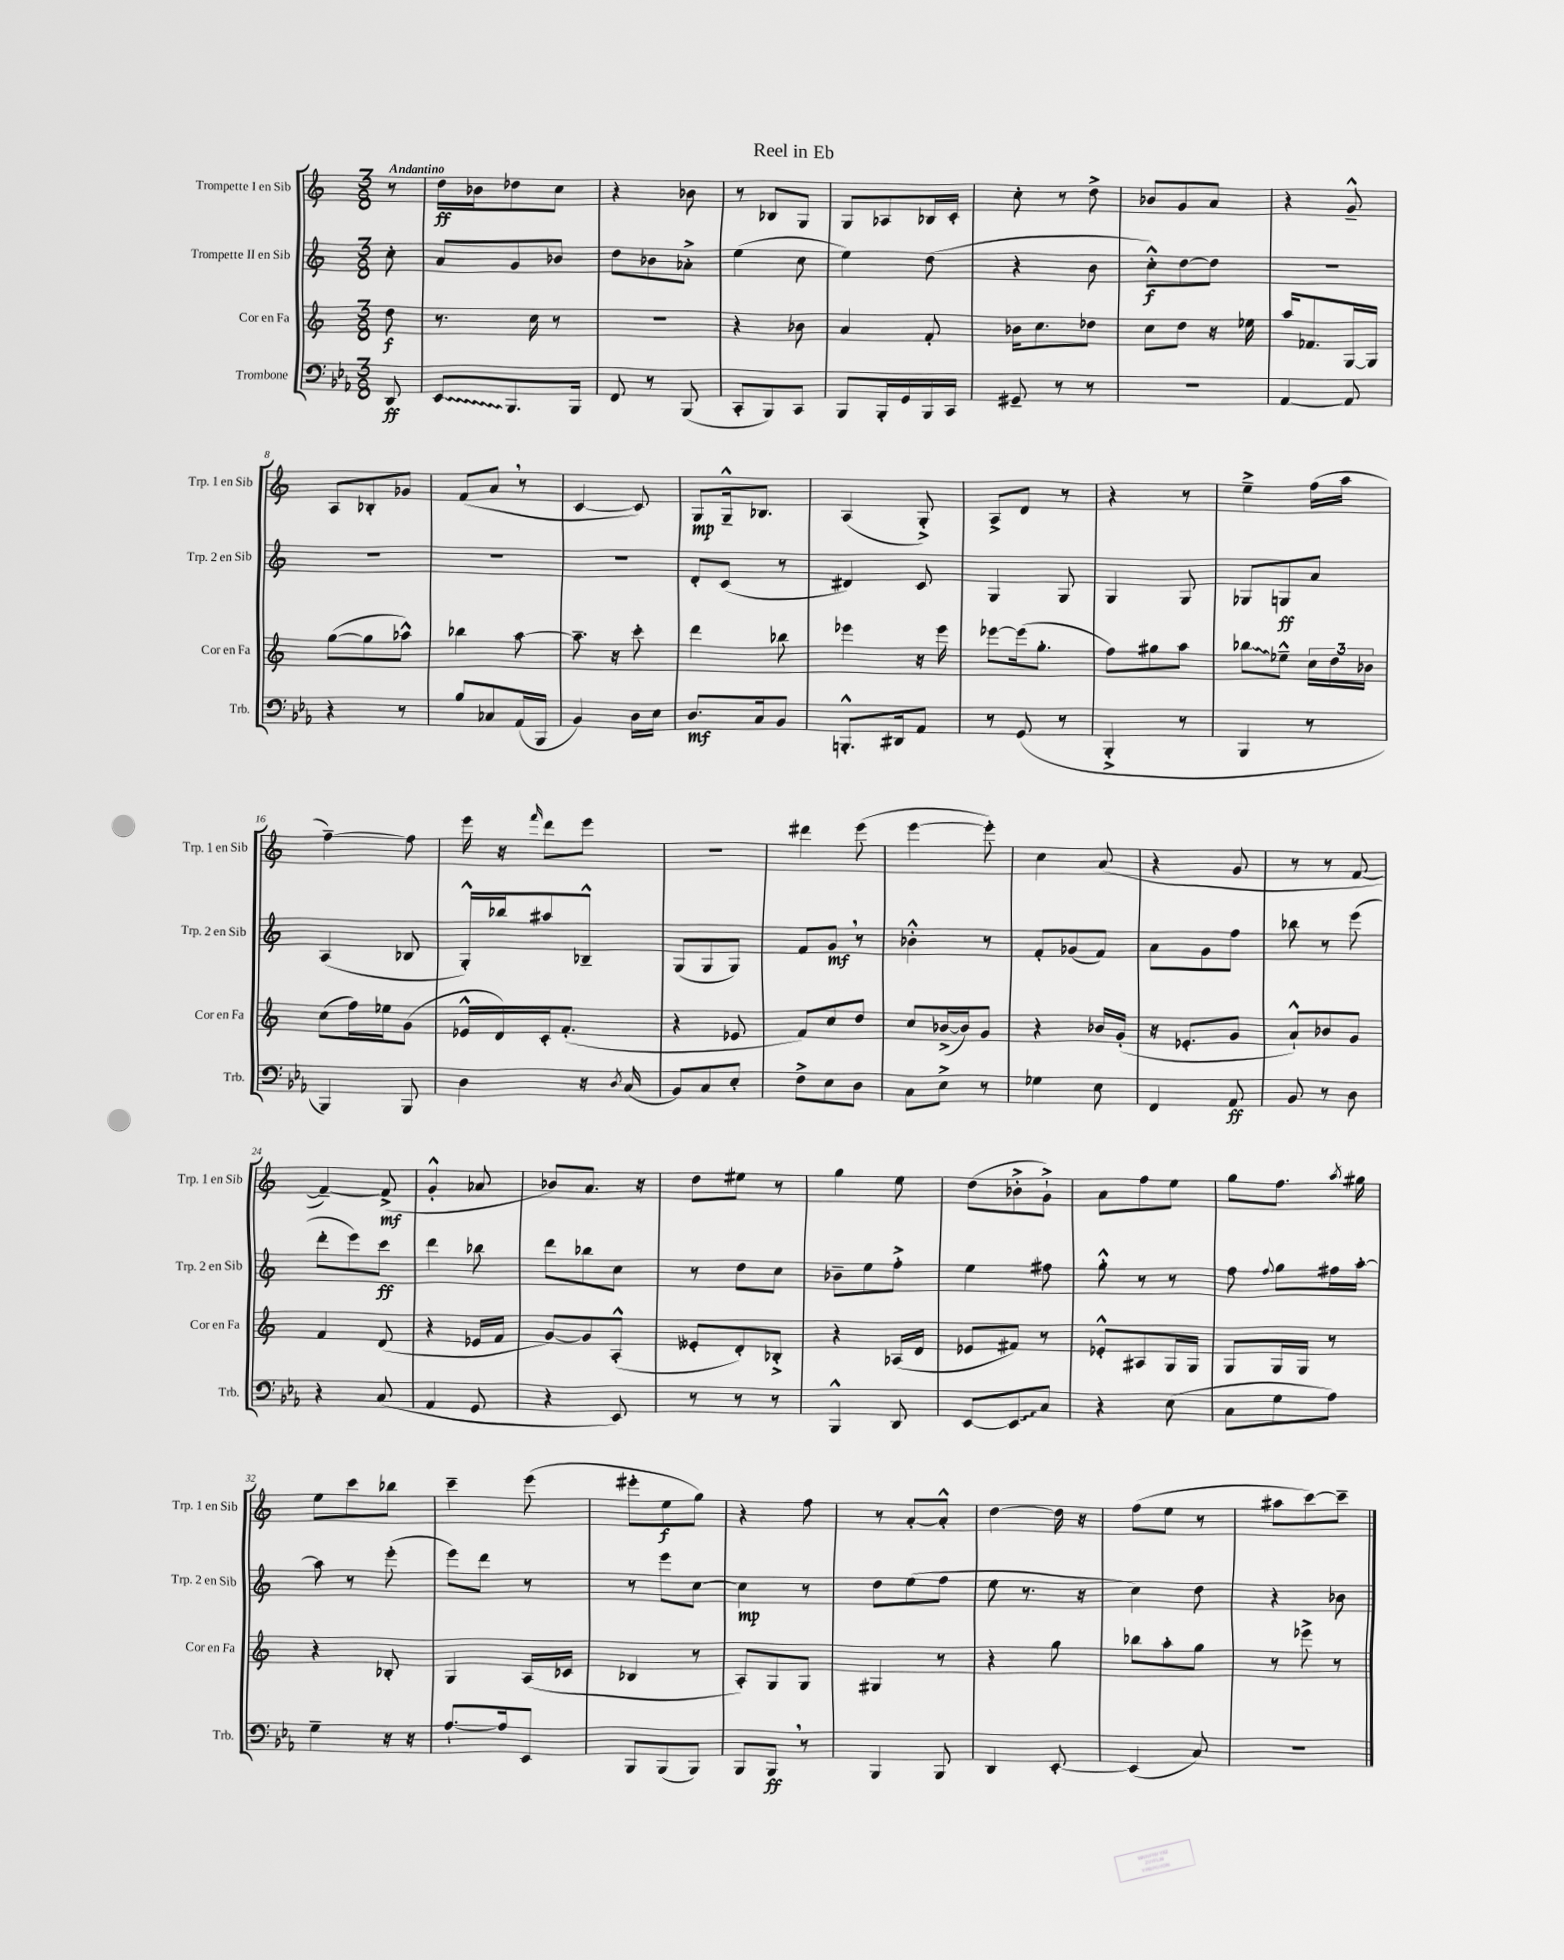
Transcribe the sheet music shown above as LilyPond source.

\header { title = "Reel in Eb" }
<<
\new StaffGroup <<
\new Staff = "s0" \with { instrumentName = "Trompette I en Sib" shortInstrumentName = "Trp. 1 en Sib" } {
    \clef treble \key c \major \numericTimeSignature \time 3/8 \partial 8 \tempo "Andantino"
    \autoBeamOff r8 |
    d''16[\ff bes'16 des''8 c''8] |
    r4 bes'8 |
    r8 bes8[ g8] |
    g8[ aes8 bes16 c'16]-. |
    c''8-. r8 d''8-> |
    bes'8[ g'8 a'8] |
    r4 g'8---^ |
    a8[ bes8-. ges'8] |
    f'8[( a'8] \breathe r8 |
    c'4~ c'8) |
    g8[\mp g16---^ bes8.] |
    a4( g8-.->) |
    a8[-> d'8] r8 |
    r4 r8 |
    e''4---> f''16[( a''16] |
    f''4~--) f''8 |
    e'''16 r16 \grace { f'''16 } d'''8[ e'''8] |
    R4. |
    dis'''4 e'''8( |
    e'''4~ e'''8-.) |
    c''4 a'8( |
    r4 g'8 |
    r8 r8 f'8~ |
    f'4~--) f'8->\mf( |
    g'4-.-^ aes'8 |
    bes'8[) a'8.] r16 |
    d''8[ eis''8] r8 |
    g''4 e''8 |
    d''8[( bes'8-.-> g'8]-!->) |
    a'8[ f''8 e''8] |
    g''8[ f''8.] \acciaccatura { a''8 } gis''16 |
    e''8[ c'''8 bes''8] |
    c'''4-- e'''8( |
    eis'''8[-. e''8\f g''8]) |
    r4 f''8 |
    r8 a'8[~-. a'8]-.-^ |
    d''4~ d''16 r16 |
    f''8[( e''8] r8 |
    ais''8[ c'''8~) c'''8]-- \bar "|." |
}
\new Staff = "s1" \with { instrumentName = "Trompette II en Sib" shortInstrumentName = "Trp. 2 en Sib" } {
    \clef treble \key c \major \numericTimeSignature \time 3/8 \partial 8
    \autoBeamOff c''8-. |
    a'8[ g'8 bes'8] |
    d''8[ bes'8 aes'8]-.-> |
    e''4( c''8 |
    e''4) d''8( |
    r4 b'8 |
    c''8[-.-^\f) d''8~ d''8] |
    R4. |
    R4. |
    R4. |
    R4. |
    d'8[-. c'8]( r8 |
    dis'4) c'8 |
    g4 g8 |
    g4 g8 |
    ges8[ g8\ff a'8] |
    a4( bes8 |
    g16[-.-^) bes''16 ais''8 bes8]---^ |
    g8[( g8 g8]) |
    f'8[ g'8]\mf \breathe r8 |
    bes'4-.-^ r8 |
    f'8[-. ges'8( f'8]) |
    a'8[ g'8 f''8] |
    bes''8 r8 e'''8( |
    d'''8[-. e'''8) c'''8]\ff |
    d'''4 bes''8 |
    d'''8[ bes''8 c''8] |
    r8 d''8[ c''8] |
    bes'8[-- e''8 f''8]-.-> |
    e''4 fis''8 |
    g''8-.-^ r8 r8 |
    f''8 \appoggiatura { f''8 } g''8[ fis''16 a''16]~-. |
    a''8 r8 e'''8-.( |
    e'''8[) d'''8] r8 |
    r8 e'''8[ c''8]~ |
    c''4\mp r8 |
    d''8[ e''8( f''8] |
    e''8 r8. r16 |
    c''4) d''8 |
    r4 bes'8 \bar "|." |
}
\new Staff = "s2" \with { instrumentName = "Cor en Fa" shortInstrumentName = "Cor en Fa" } {
    \clef treble \key c \major \numericTimeSignature \time 3/8 \partial 8
    \autoBeamOff d''8\f |
    r8. c''16 r8 |
    R4. |
    r4 bes'8 |
    a'4 f'8-. |
    bes'16[ c''8. des''8] |
    c''8[ d''8] r16 ees''16 |
    a''16[ fes'8. g16~ g16] |
    g''8[~( g''8 aes''8]-^) |
    bes''4 a''8~ |
    a''8.-- r16 c'''8-. |
    d'''4 bes''8 |
    ees'''4 r16 ees'''16 |
    ees'''8[~ ees'''16( g''8.]-. |
    f''8[) gis''8 a''8] |
    \once \override Glissando.style = #'zigzag bes''8[\glissando ees''8]---^ \tuplet 3/2 { c''16[ d''16 bes'16] } |
    c''8[( f''16) ees''16 g'8]( |
    ees'16[-^ d'16) c'16-. f'8.]-.( |
    r4 ees'8 |
    f'8[) c''8 d''8] |
    c''8[ bes'16~->( bes'16) g'8] |
    r4 bes'16[ g'16]-.( |
    r16 ees'8.[-. g'8] |
    a'8[-!-^) bes'8 g'8] |
    f'4 d'8( |
    r4 ees'16[ f'16] |
    g'8[~) g'8 a8]-.-^( |
    eeses'8[-. d'8-.) bes8]-.-> |
    r4 aes16[( d'16] |
    ees'8[ fis'8]) r8 |
    ees'8[-.-^ ais8 g16 g16] |
    g8[ g16 g16] r8 |
    r4 bes8-. |
    g4 a16[( ces'16] |
    bes4 r8 |
    a8[-.) g8 g8] |
    gis4 r8 |
    r4 g''8 |
    bes''8[ a''8-. g''8] |
    r8 ees'''8-> r8 \bar "|." |
}
\new Staff = "s3" \with { instrumentName = "Trombone" shortInstrumentName = "Trb." } {
    \clef bass \key ees \major \numericTimeSignature \time 3/8 \partial 8
    \autoBeamOff d,8\ff |
    \once \override Glissando.style = #'zigzag ees,8[\glissando bes,,8. bes,,16] |
    f,8 r8 bes,,8( |
    c,8[-. bes,,8) c,8] |
    bes,,8[ bes,,16-. g,16 bes,,16 c,16] |
    gis,8-- r8 r8 |
    R4. |
    aes,4~ aes,8 |
    r4 r8 |
    bes8[ ces8 aes,16( bes,,16] |
    bes,4) d16[ ees16] |
    d8.[\mf c16 bes,8] |
    b,,8.[-.-^ dis,16 aes,8] |
    r8 g,8( r8 |
    bes,,4-.-> r8 |
    bes,,4 r8 |
    bes,,4) bes,,8 |
    d4 r16 \acciaccatura { d8 } c16( |
    bes,8[) c8 ees8]-. |
    f8[-> ees8 d8] |
    c8[ ees8]-> r8 |
    ges4 ees8 |
    f,4 aes,8\ff |
    bes,8 r8 d8 |
    r4 c8( |
    aes,4 g,8 |
    r4 ees,8) |
    r8 r8 r8 |
    bes,,4-^ d,8 |
    ees,8[~ \once \override Glissando.style = #'zigzag ees,8\glissando c8] |
    r4 ees8( |
    c8[ g8 aes8]) |
    g4-- r16 r16 |
    aes8.[~-! aes16 ees,8] |
    bes,,8[ bes,,8( bes,,8]) |
    bes,,8[ bes,,8]\ff \breathe r8 |
    bes,,4 bes,,8 |
    d,4 ees,8~-. |
    ees,4( c8) |
    R4. \bar "|." |
}
>>
>>
